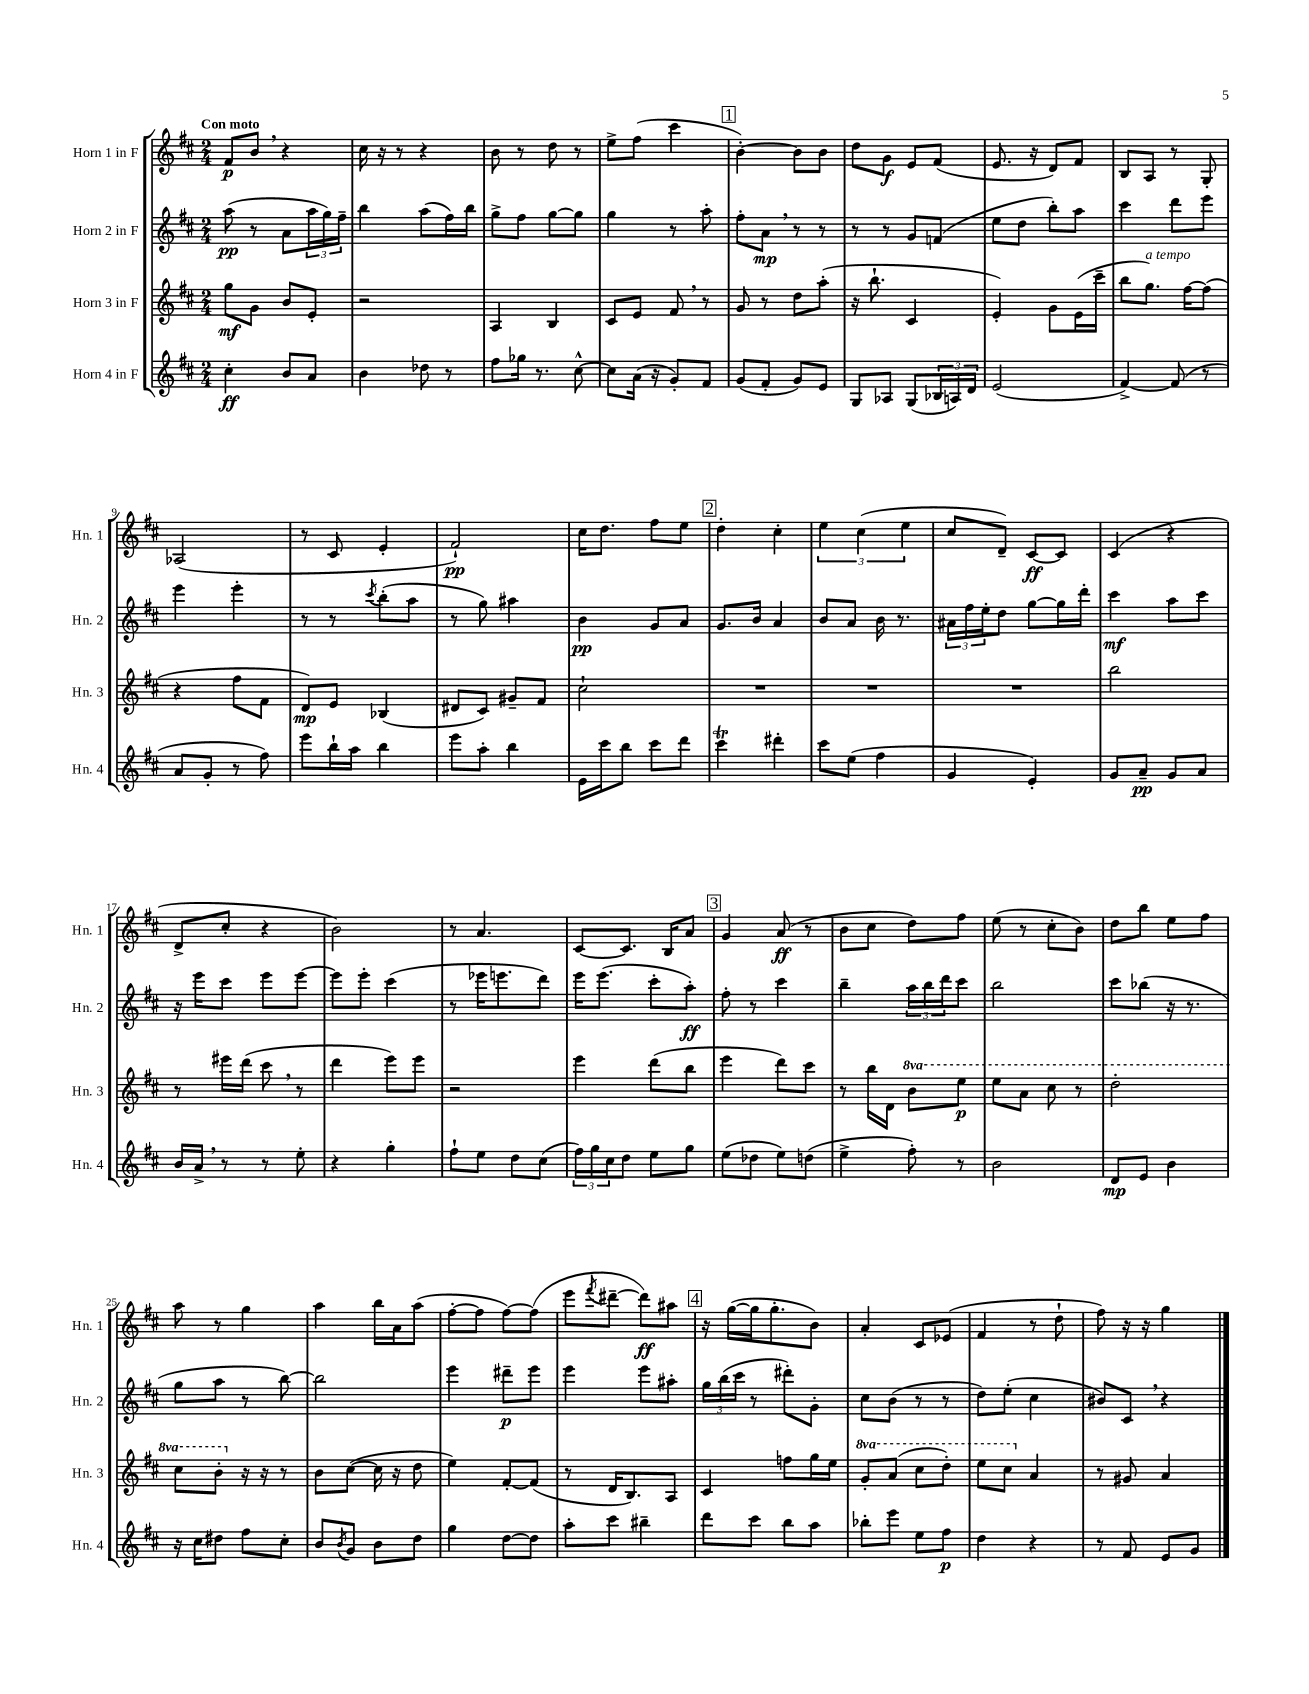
<<
\new StaffGroup <<
\new Staff = "s0" \with { instrumentName = "Horn 1 in F" shortInstrumentName = "Hn. 1" } {
    \clef treble \key d \major \numericTimeSignature \time 2/4 \tempo "Con moto"
    fis'8\p b'8 \breathe r4 |
    cis''16 r16 r8 r4 |
    b'8 r8 d''8 r8 |
    e''8-> fis''8( cis'''4 |
    \mark \markup { \box "1" } b'4~-.) b'8 b'8 |
    d''8 g'8\f e'8 fis'8( |
    e'8. r16 d'8) fis'8 |
    b8 a8 r8 g8-. |
    aes2( |
    r8 cis'8 e'4-. |
    fis'2-!\pp) |
    cis''16 d''8. fis''8 e''8 |
    \mark \markup { \box "2" } d''4-. cis''4-. |
    \tuplet 3/2 { e''4 cis''4( e''4 } |
    cis''8 d'8--) cis'8~\ff cis'8 |
    cis'4( r4 |
    d'8-> cis''8-. r4 |
    b'2) |
    r8 a'4. |
    cis'8~ cis'8. b16 a'8 |
    \mark \markup { \box "3" } g'4 a'8\ff( r8 |
    b'8 cis''8 d''8) fis''8 |
    e''8( r8 cis''8-. b'8) |
    d''8 b''8 e''8 fis''8 |
    a''8 r8 g''4 |
    a''4 b''16 a'16 a''8( |
    fis''8~-. fis''8 fis''8~) fis''8( |
    e'''8 \acciaccatura { fis'''8 } dis'''8~-- dis'''8\ff) ais''8 |
    \mark \markup { \box "4" } r16 g''16~( g''16 g''8.-. b'8) |
    a'4-. cis'8 ees'8( |
    fis'4 r8 d''8-! |
    fis''8) r16 r16 g''4 \bar "|." |
}
\new Staff = "s1" \with { instrumentName = "Horn 2 in F" shortInstrumentName = "Hn. 2" } {
    \clef treble \key d \major \numericTimeSignature \time 2/4
    a''8\pp( r8 a'8 \tuplet 3/2 { a''16 g''16) fis''16-- } |
    b''4 a''8( fis''16) b''16 |
    g''8-> fis''8 g''8~ g''8 |
    g''4 r8 a''8-. |
    \mark \markup { \box "1" } fis''8-. a'8\mp \breathe r8 r8 |
    r8 r8 g'8 f'8( |
    e''8 d''8 b''8-.) a''8 |
    cis'''4 d'''8 e'''8 |
    e'''4 e'''4-. |
    r8 r8 \acciaccatura { cis'''8 } b''8-.( a''8 |
    r8 g''8) ais''4 |
    b'4\pp g'8 a'8 |
    \mark \markup { \box "2" } g'8. b'16 a'4 |
    b'8 a'8 b'16 r8. |
    \tuplet 3/2 { ais'16 fis''16 e''16-. } d''8 g''8~ g''16 d'''16-. |
    cis'''4\mf a''8 cis'''8 |
    r16 e'''16 cis'''8 e'''8 e'''8~ |
    e'''8 e'''8-. cis'''4( |
    r8 ees'''16 e'''8. d'''8) |
    e'''16 e'''8.( cis'''8-. a''8-.\ff) |
    \mark \markup { \box "3" } fis''8-. r8 cis'''4 |
    b''4-- \tuplet 3/2 { a''16 b''16 d'''16 } cis'''8 |
    b''2 |
    cis'''8 bes''8( r16 r8. |
    g''8 a''8 r8 b''8~) |
    b''2 |
    e'''4 dis'''8--\p e'''8 |
    e'''4 e'''8 ais''8-. |
    \mark \markup { \box "4" } \tuplet 3/2 { g''16 b''16( cis'''16 } r8 dis'''8-.) g'8-. |
    cis''8 b'8( r8 r8 |
    d''8) e''8-.( cis''4 |
    bis'8) cis'8 \breathe r4 \bar "|." |
}
\new Staff = "s2" \with { instrumentName = "Horn 3 in F" shortInstrumentName = "Hn. 3" } {
    \clef treble \key d \major \numericTimeSignature \time 2/4 \set Staff.ottavationMarkups = #ottavation-simple-ordinals
    g''8\mf g'8 b'8 e'8-. |
    r2 |
    a4 b4 |
    cis'8 e'8 fis'8 \breathe r8 |
    \mark \markup { \box "1" } g'8 r8 d''8 a''8-.( |
    r16 b''8.-! cis'4 |
    e'4-.) g'8 e'16( cis'''16-- |
    b''8 g''8.^\markup { \italic "a tempo" }) fis''16~ fis''8( |
    r4 fis''8 fis'8 |
    d'8\mp) e'8 bes4( |
    dis'8 cis'8) gis'8-- fis'8 |
    cis''2-! |
    \mark \markup { \box "2" } R2 |
    R2 |
    R2 |
    b''2 |
    r8 eis'''16 d'''16( cis'''8 \breathe r8 |
    d'''4 e'''8) e'''8 |
    r2 |
    e'''4 d'''8( b''8 |
    \mark \markup { \box "3" } e'''4 d'''8) cis'''8 |
    r8 b''16 d'16 \ottava #1 b''8 e'''8\p |
    e'''8 a''8 cis'''8 r8 |
    d'''2-. |
    cis'''8 b''8-. \ottava #0 r16 r16 r8 |
    b'8 cis''8~( cis''16 r16 d''8 |
    e''4) fis'8~-. fis'8( |
    r8 d'16 b8.) a8 |
    \mark \markup { \box "4" } cis'4 f''8 g''16 e''16 |
    \ottava #1 g''8-. a''8( cis'''8 d'''8-.) |
    e'''8 cis'''8 \ottava #0 a'4 |
    r8 gis'8 a'4 \bar "|." |
}
\new Staff = "s3" \with { instrumentName = "Horn 4 in F" shortInstrumentName = "Hn. 4" } {
    \clef treble \key d \major \numericTimeSignature \time 2/4
    cis''4-.\ff b'8 a'8 |
    b'4 des''8 r8 |
    fis''8 ges''16 r8. cis''8~-^ |
    cis''8 a'16( r16 g'8-.) fis'8 |
    \mark \markup { \box "1" } g'8( fis'8-. g'8) e'8 |
    g8 aes8 g8( \tuplet 3/2 { bes16 a16) d'16 } |
    e'2( |
    fis'4~->) fis'8( r8 |
    a'8 g'8-. r8 fis''8) |
    e'''8 b''16-! a''16 b''4 |
    e'''8 a''8-. b''4 |
    e'16 cis'''16 b''8 cis'''8 d'''8 |
    \mark \markup { \box "2" } cis'''4\trill dis'''4-. |
    cis'''8 e''8( fis''4 |
    g'4 e'4-.) |
    g'8 a'8--\pp g'8 a'8 |
    b'16 a'16-> \breathe r8 r8 e''8-. |
    r4 g''4-. |
    fis''8-! e''8 d''8 cis''8( |
    \tuplet 3/2 { fis''16) g''16 cis''16 } d''8 e''8 g''8 |
    \mark \markup { \box "3" } e''8( des''8 e''8) d''8( |
    e''4-> fis''8-.) r8 |
    b'2 |
    d'8\mp e'8 b'4 |
    r16 cis''16 dis''8 fis''8 cis''8-. |
    b'8 \acciaccatura { b'8 } g'8 b'8 d''8 |
    g''4 d''8~ d''8 |
    a''8-. cis'''8 bis''4-- |
    \mark \markup { \box "4" } d'''8 cis'''8 b''8 a''8 |
    bes''8-. e'''8 e''8 fis''8\p |
    d''4 r4 |
    r8 fis'8 e'8 g'8 \bar "|." |
}
>>
>>
